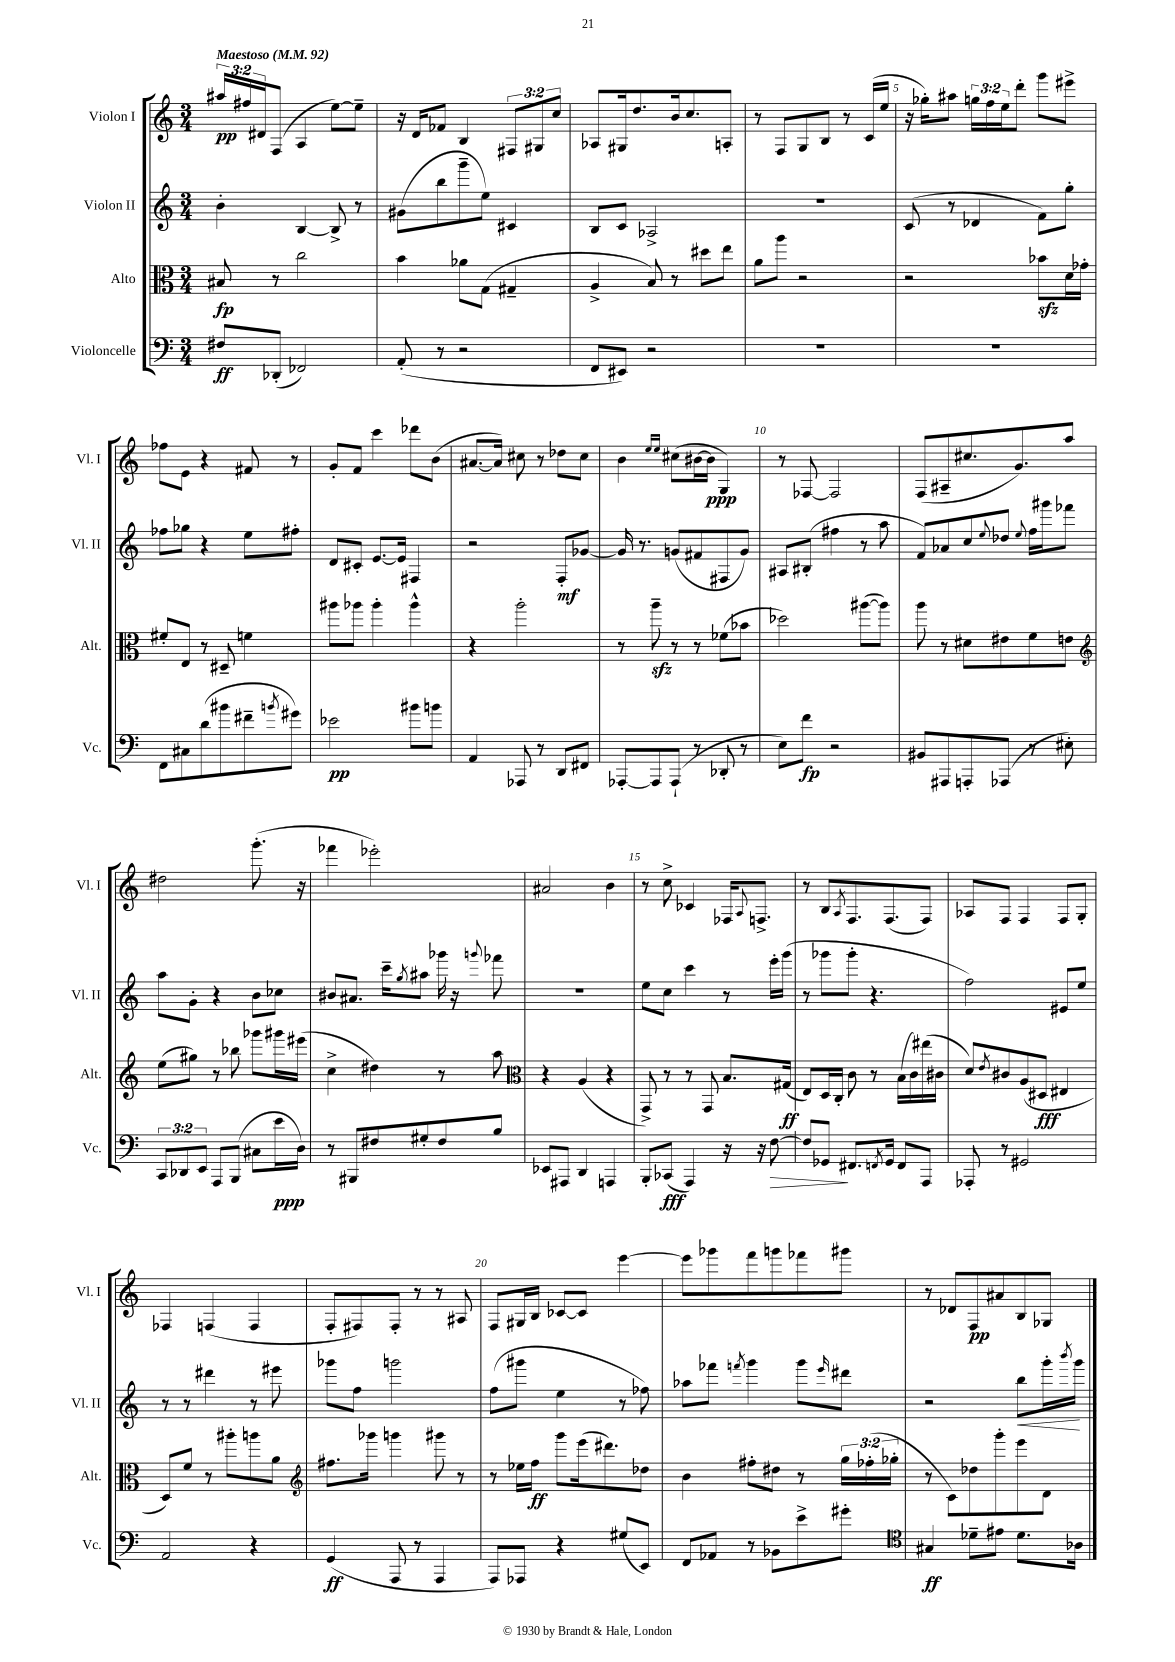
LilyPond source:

<<
\new StaffGroup <<
\new Staff = "s0" \with { instrumentName = "Violon I" shortInstrumentName = "Vl. I" } {
    \clef treble \key c \major \numericTimeSignature \time 3/4 \override Staff.TupletNumber.text = #tuplet-number::calc-fraction-text \tempo "Maestoso" 4 = 92
    \tuplet 3/2 { ais''16\pp fis''16 dis'16 } f8( a4 e''8~) e''8-- |
    r16 d'16 fes'8 b4 \tuplet 3/2 { fis8 gis8 c''8 } |
    aes8 gis16 d''8. b'16 c''8. a8-. |
    r8 f8 g8 b8 r8 c'16( e''16 |
    r16 ges''16-.) ais''8 \tuplet 3/2 { g''16 f''16 e''16 } d'''8-. g'''8 eis'''8-> |
    fes''8 e'8 r4 fis'8 r8 |
    g'8-. f'8 c'''4 des'''8 b'8( |
    ais'8.~ ais'16) cis''8 r8 des''8 cis''8 |
    b'4 \grace { e''16 e''16 } cis''8( bis'16~ bis'16\ppp g4) |
    r8 fes8~ fes2 |
    f8( ais8-- cis''8. g'8.) a''8 |
    dis''2 g'''8.-.( r16 |
    fes'''4 ees'''2-.) |
    ais'2 b'4 |
    r8 c''8-> ces'4 fes16 \appoggiatura { a8 } f8.-> |
    r8 b8 \acciaccatura { a8 } f8. f8.( f8) |
    aes8 f8 f4 f8 g8-. |
    fes4 f4( f4 |
    f8-. fis8) fis8-. r8 r8 ais8 |
    f8 gis16 b16 ces'8~ ces'8 e'''4~ |
    e'''8 ges'''8 f'''8 g'''8 fes'''8 gis'''8 |
    r8 des'8 f8\pp ais'8 b8 ges8 \bar "|." |
}
\new Staff = "s1" \with { instrumentName = "Violon II" shortInstrumentName = "Vl. II" } {
    \clef treble \key c \major \numericTimeSignature \time 3/4
    b'4-. b4~ b8-> r8 |
    gis'8( b''8 g'''8-- e''8) cis'4 |
    b8 c'8 aes2-> |
    R2. |
    c'8( r8 des'4 f'8) g''8-. |
    fes''8 ges''8 r4 e''8 fis''8-. |
    d'8 cis'8-. e'8.~ e'16 fis4 |
    r2 f8-.\mf ges'8~ |
    ges'16 r8. g'8( fis'8 fis8 g'8) |
    ais8 bis8-.( fis''4 r8 a''8 |
    f'8) aes'8 c''8 \appoggiatura { e''8 } des''8 \appoggiatura { e''8 } f''16 gis'''16 fes'''8 |
    a''8 g'8-. r4 b'8 ces''8 |
    bis'8 ais'8. c'''16-- \acciaccatura { g''8 } ais''8 ges'''16 r16 \appoggiatura { g'''8 } fes'''8 |
    R2. |
    e''8 c''8 c'''4 r8 e'''16-. g'''16( |
    r8 ges'''8 ges'''8-. r4. |
    f''2) eis'8 e''8 |
    r8 r8 dis'''4 r8 eis'''8 |
    ges'''8 f''8 g'''2 |
    f''8( gis'''8 e''4 r8 fes''8) |
    aes''8 fes'''8 \acciaccatura { f'''8 } g'''4 g'''8 \grace { e'''16 } dis'''8 |
    r2 b''8\< g'''16-. \acciaccatura { b'''8 } g'''16\! \bar "|." |
}
\new Staff = "s2" \with { instrumentName = "Alto" shortInstrumentName = "Alt." } {
    \clef alto \key c \major \numericTimeSignature \time 3/4 \override Staff.TupletNumber.text = #tuplet-number::calc-fraction-text
    bis8\fp r8 c''2 |
    b'4 aes'8 g8( gis4-- |
    a4-> b8) r8 dis''8 e''8 |
    a'8 a''8 r2 |
    r2 bes'8\sfz d'16 ges'16-. |
    fis'8-. e8 r8 dis8-- f'4 |
    ais''8 aes''8 aes''4-. aes''4-^ |
    r4 a''2-. |
    r8 a''8--\sfz r8 r8 fes'8( bes'8 |
    des''2) ais''8~( ais''8) |
    a''8 r8 dis'8 eis'8 f'8 e'8 |
    \clef treble e''8( gis''8) r8 bes''8 ges'''8 gis'''16 eis'''16( |
    c''4-> dis''4) r8 a''8 |
    \clef alto r4 a4( r4 |
    g,8->) r8 r8 g,8 b8. gis16\ff( |
    e8) d16 c16-. c'8 r8 b16( c'16) eis''16( cis'16 |
    d'8) \acciaccatura { e'8 } cis'8 a8( dis8\fff eis4 |
    d8) f'8 r8 ais''8-. a''8 a'8 |
    \clef treble fis''8. ges'''16 g'''4 gis'''8 r8 |
    r8 ees''16 f''16\ff g'''8 e'''16( dis'''8.) des''8 |
    b'4 fis''8-. dis''8 r8 \tuplet 3/2 { g''16 fes''16-.( ges''16-. } |
    r8 c'8) des''8 g'''8-. e'''8 d'8 \bar "|." |
}
\new Staff = "s3" \with { instrumentName = "Violoncelle" shortInstrumentName = "Vc." } {
    \clef bass \key c \major \numericTimeSignature \time 3/4 \override Staff.TupletNumber.text = #tuplet-number::calc-fraction-text
    fis8\ff des,8-.( fes,2) |
    a,8-.( r8 r2 |
    f,8 eis,8) r2 |
    R2. |
    R2. |
    f,8 cis8 d'8( bis'8 fis'8-- \acciaccatura { b'8 } gis'8) |
    ees'2\pp bis'8 b'8 |
    a,4 aes,,8 r8 d,8 fis,8 |
    aes,,8~-. aes,,8 aes,,8-!( r8 des,8-. r8 |
    e8) f'8\fp r2 |
    bis,8 ais,,8 a,,8-. aes,,8( r8 eis8-.) |
    \tuplet 3/2 { c,8 des,8 e,8 } a,,8 b,,8( cis8 e'16\ppp d16) |
    r8 bis,,8 fis8 gis8-. fis8 b8 |
    ees,8 ais,,8 d,4 a,,4 |
    b,,8-. ces,8\fff( a,,4) r16 r16 f8~\> |
    f8 ges,8\! fis,8. \acciaccatura { f,8 } ges,16 f,8 a,,8 |
    aes,,8-. r8 gis,2 |
    a,2 r4 |
    g,4\ff( a,,8 r8 a,,4 |
    a,,8) aes,,8 r4 gis8( e,8) |
    f,8 aes,8 r8 bes,8 e'8-> gis'8-. |
    \clef tenor gis4\ff des'8-- eis'8 des'8. aes16 \bar "|." |
}
>>
>>
\layout { \context { \Score \override BarNumber.break-visibility = ##(#f #t #t) barNumberVisibility = #(every-nth-bar-number-visible 5) } }
